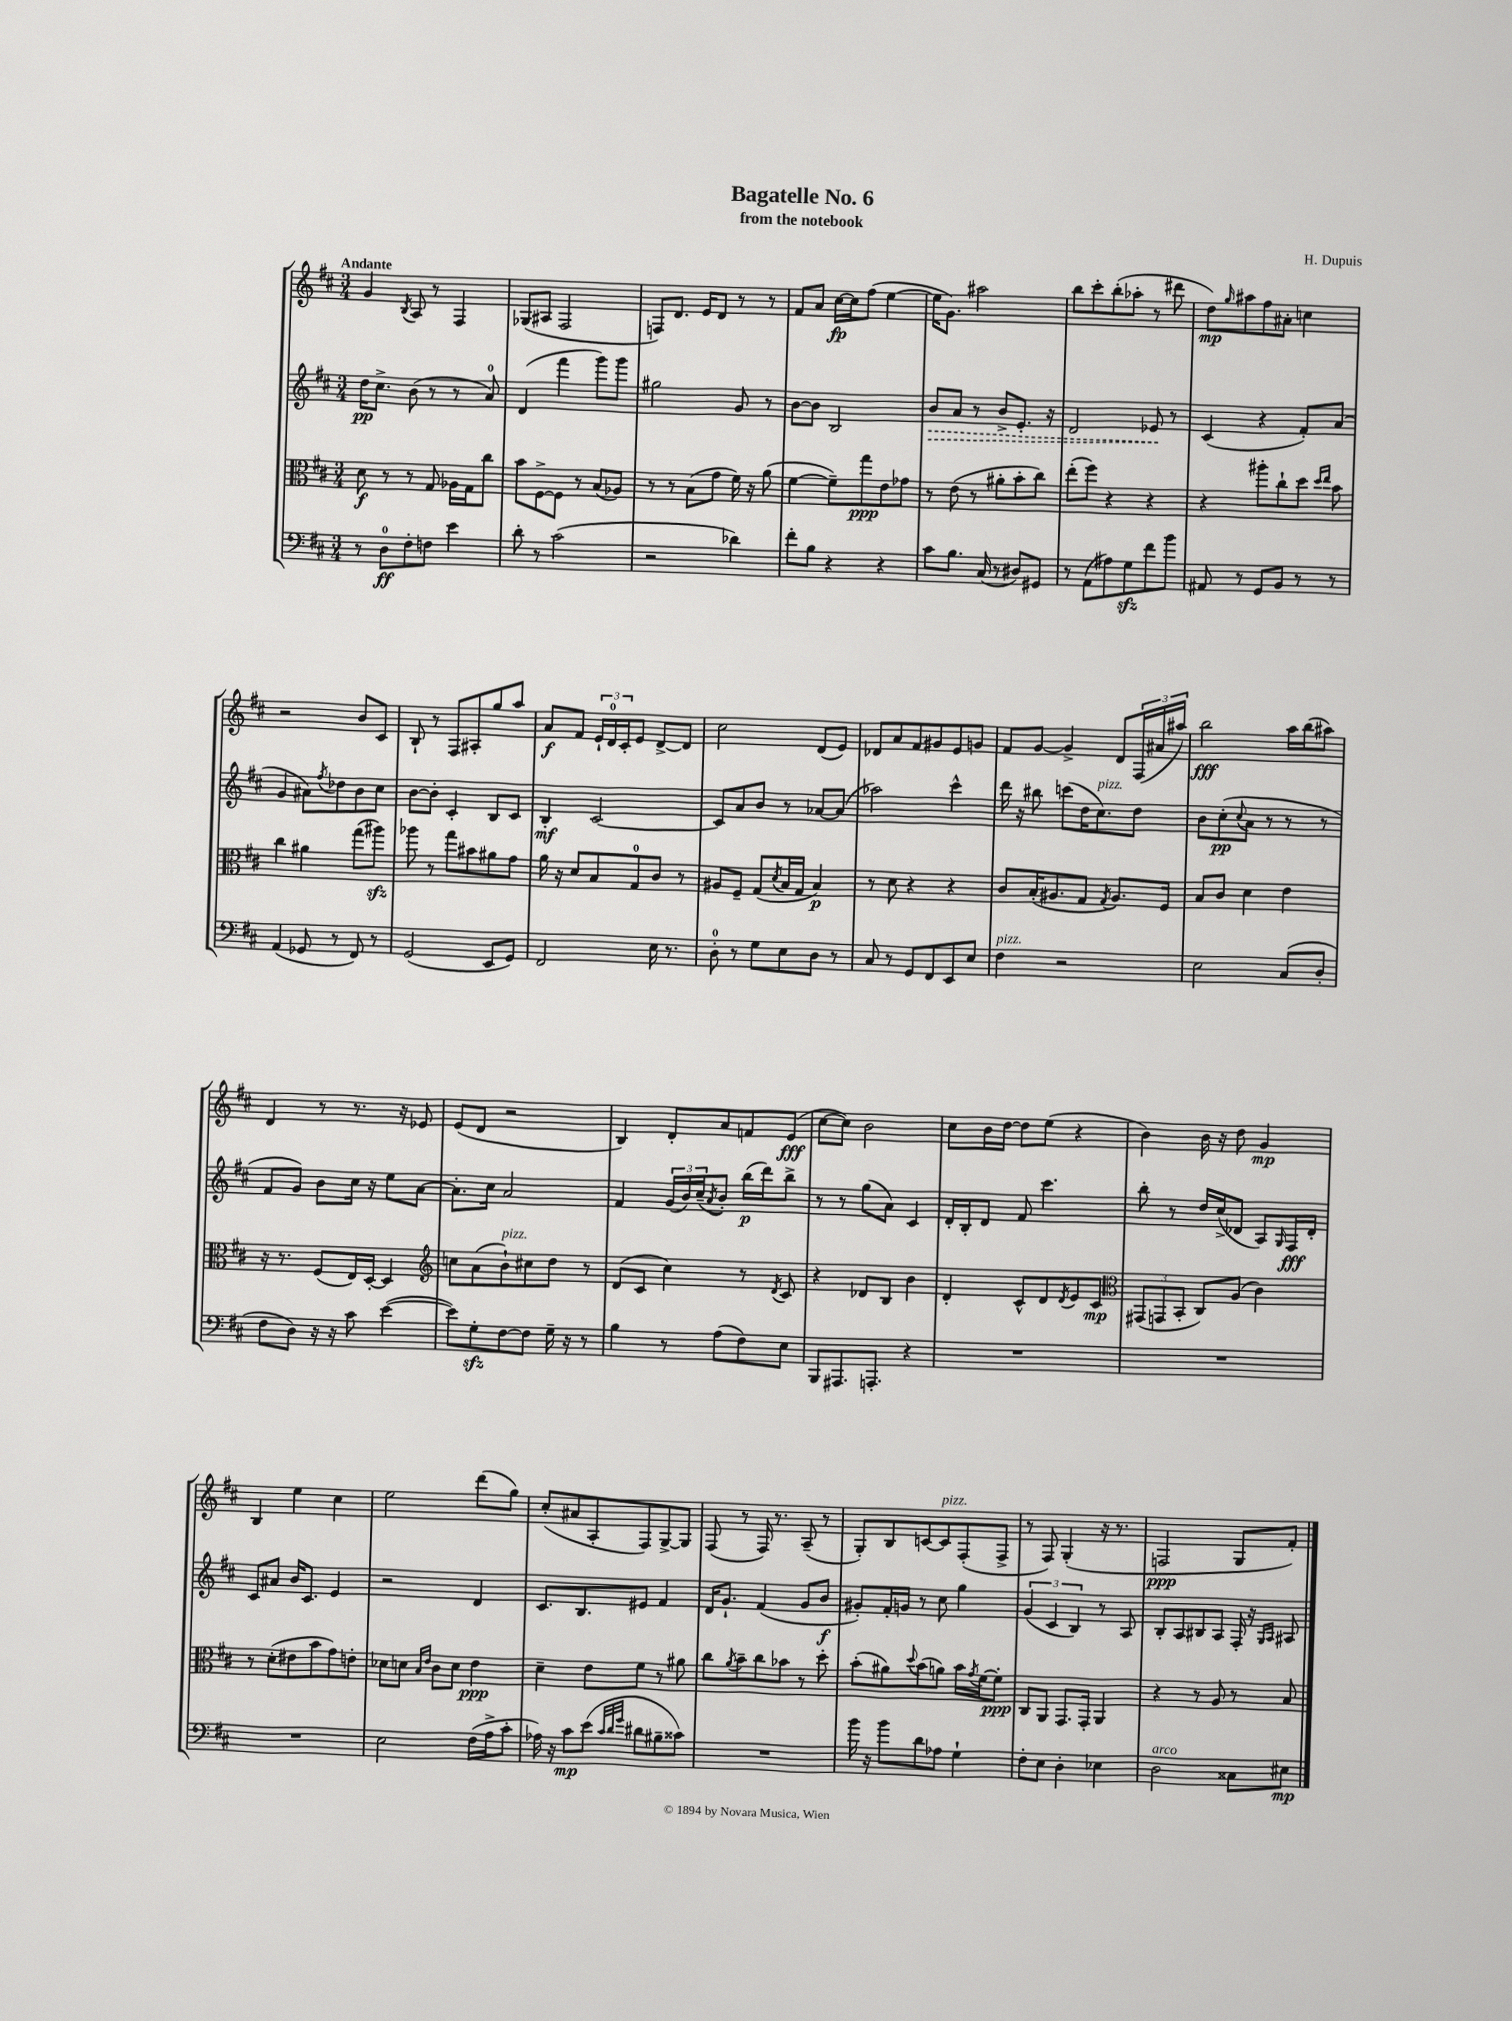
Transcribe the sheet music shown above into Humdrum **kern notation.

**kern	**dynam	**kern	**dynam	**kern	**dynam	**kern	**dynam
*part4	*part4	*part3	*part3	*part2	*part2	*part1	*part1
*staff4	*staff4	*staff3	*staff3	*staff2	*staff2	*staff1	*staff1
*clefF4	*	*clefC3	*	*clefG2	*	*clefG2	*
*k[f#c#]	*	*k[f#c#]	*	*k[f#c#]	*	*k[f#c#]	*
*M3/4	*	*M3/4	*	*M3/4	*	*M3/4	*
=1	=1	=1	=1	=1	=1	=1	=1
!	!	!	!	!	!	!LO:TX:a:B:t=Andante	!
8r	.	8d\	f	16dd\KL	pp	4g/	.
.	.	.	.	8.cc#^\J	.	.	.
8D\L	ff	8r	.	.	.	.	.
.	.	.	.	.	.	8qB/	.
8F#'\	.	8r	.	(8b\	.	8A/	.
8Fn\J	.	8G/	.	8r	.	8r	.
4e\	.	16A-X\LL	.	8r	.	4F#/	.
.	.	16G\J	.	.	.	.	.
.	.	8cc#\J	.	8a/)	.	.	.
=2	=2	=2	=2	=2	=2	=2	=2
8d'\	.	8b\L	.	(4d/	.	(8G-X/L	.
8r	.	[8F#^\	.	.	.	8A#X/J	.
(2c#\	.	8F#\J]	.	4fff#\	.	2F#/	.
.	.	8r	.	.	.	.	.
.	.	(8B/L	.	8ggg\L)	.	.	.
.	.	8A-X/J)	.	8ggg\J	.	.	.
=3	=3	=3	=3	=3	=3	=3	=3
2r	.	8r	.	2gg#X\	.	8Fn/L)	.
.	.	8r	.	.	.	8.d/J	.
.	.	(8B\L	.	.	.	.	.
.	.	.	.	.	.	16e/KL	.
.	.	8g\J	.	.	.	8d/J	.
4d-X\)	.	16f#\)	.	8g/	.	8r	.
.	.	16r	.	.	.	.	.
.	.	(8a\	.	8r	.	8r	.
=4	=4	=4	=4	=4	=4	=4	=4
8f#'\L	.	[4f#\	.	[8b\L	.	8f#/L	.
8B\J	.	.	.	8b\J]	.	8a/J	.
4r	.	8f#~\L])	.	2B/	.	[16cc#\LL	fp
.	.	.	.	.	.	16cc#\J]	.
.	.	8gg\	ppp	.	.	(8ff#\J	.
4r	.	8e\	.	.	.	[4ee\	.
.	.	8g-X\J	.	.	.	.	.
=5	=5	=5	=5	=5	=5	=5	=5
!	!	!	!	!	!LO:HP:b	!	!
8c#\L	.	8r	.	8b/L	>	16ee\KL]	.
.	.	.	.	.	.	8.g\J)	.
8.B\J	.	(8e\	.	8a/J	.	.	.
.	.	8r	.	8r	.	2aa#X\	.
(16C#/	.	.	.	.	.	.	.
8r	.	8a#X'\L	.	8b^/L	.	.	.
8D#X/L)	.	8b'\	.	8.e'/J	.	.	.
8GG#X/J	.	8cc#\J)	.	.	.	.	.
.	.	.	.	16r	.	.	.
=6	=6	=6	=6	=6	=6	=6	=6
8r	.	(8ee'\L	.	2d/	.	8bb\L	.
(8AA\L	.	8ff#\J)	.	.	.	8ccc#'\	.
8A#X\)	.	4r	.	.	.	(8bb'\	.
8Gzz\	.	.	.	.	.	8aa-X'\J	.
8f#\	.	4r	.	8e-X/	.	8r	.
8b\J	.	.	.	8r	]	8ddd#X\	.
=7	=7	=7	=7	=7	=7	=7	=7
8AA#X/	.	4r	.	(4c#/	.	8dd\L)	mp
.	.	.	.	.	.	16qqgg/	.
8r	.	.	.	.	.	8aa#X\	.
8GG/L	.	8aa#X'\L	.	4r	.	8ff#\	.
8BB/J	.	8cc#`\	.	.	.	8a#X'\J	.
8r	.	8dd\J	.	8f#'/L)	.	4ccn\	.
.	.	16qqdd/LL	.	.	.	.	.
.	.	16qqee/JJ	.	.	.	.	.
8r	.	8b\	.	(8a/J	.	.	.
!!LO:LB:g=z
=8	=8	=8	=8	=8	=8	=8	=8
(4AA/	.	4cc#\	.	4g/	.	2r	.
8GG-X/	.	4a#X\	.	8a#X\L)	.	.	.
.	.	.	.	8qff#/	.	.	.
8r	.	.	.	8dd-X\	.	.	.
8FF#/)	.	(8gg\L	.	8b\	.	8b/L	.
8r	.	8aa#Xzz\J)	.	8cc#\J	.	8c#/J	.
=9	=9	=9	=9	=9	=9	=9	=9
(2GG/	.	8aa-X\	.	[8b\L	.	8B`/	.
.	.	8r	.	8b'\J]	.	8r	.
.	.	8gg\L	.	4c#'/	.	8F#/L	.
.	.	8b#X\	.	.	.	8A#X'/	.
8EE/L	.	8a#X\	.	8B/L	.	8gg/	.
8GG/J)	.	8g\J	.	8c#/J	.	8aa/J	.
=10	=10	=10	=10	=10	=10	=10	=10
2FF#/	.	16a\	.	4B'/	mf	8a/L	f
.	.	16r	.	.	.	.	.
.	.	8d/L	.	.	.	8f#/J	.
.	.	8B/	.	[2c#/	.	24e`/LL	.
.	.	.	.	.	.	24d/	.
.	.	.	.	.	.	24c#'/J	.
.	.	8G/	.	.	.	8e/J	.
16E\	.	8c#/J	.	.	.	[8d^/L	.
8.r	.	.	.	.	.	.	.
.	.	8r	.	.	.	8d/J]	.
=11	=11	=11	=11	=11	=11	=11	=11
8D'\	.	8A#X/L	.	8c#/L]	.	2cc#\	.
8r	.	8F#~/J	.	8a/	.	.	.
8G\L	.	(8G/L	.	8b/J	.	.	.
.	.	8qd/	.	.	.	.	.
8E\	.	16B/L	.	8r	.	.	.
.	.	16G/JJ	.	.	.	.	.
8D\J	.	4B/)	p	[8a-X/L	.	(8d/L	.
8r	.	.	.	(8a-/J]	.	8e/J)	.
=12	=12	=12	=12	=12	=12	=12	=12
8C#/	.	8r	.	2aa-X\)	.	8d-X/L	.
8r	.	8d\	.	.	.	8a/	.
8GG/L	.	4r	.	.	.	8f#/	.
8FF#/	.	.	.	.	.	8g#X/	.
8EE/	.	4r	.	4ccc#^^\	.	8e/	.
8E/J	.	.	.	.	.	8gn/J	.
=13	=13	=13	=13	=13	=13	=13	=13
!LO:TX:a:i:t=pizz.	!	!	!	!	!	!	!
4F#\	.	8c#/L	.	16ddd\	.	8f#/L	.
.	.	.	.	16r	.	.	.
.	.	(16B'/K	.	8bb#X\	.	[8g/J	.
.	.	8.A#X/	.	.	.	.	.
2r	.	.	.	(8cccn\L	.	4g^/]	.
.	.	8G/J	.	16dd\K	.	.	.
!	!	!	!	!LO:TX:a:i:t=pizz.	!	!	!
.	.	.	.	8.cc#\)	.	.	.
.	.	8qG/	.	.	.	.	.
.	.	8.A#/L)	.	.	.	8d/L	.
.	.	.	.	8dd\J	.	(24F#/L	.
.	.	.	.	.	.	24a#X/	.
.	.	16F#/Jk	.	.	.	.	.
.	.	.	.	.	.	24aa#X/JJ)	.
=14	=14	=14	=14	=14	=14	=14	=14
2E\	.	8B/L	.	8b\L	.	2bb\	fff
.	.	8c#/J	.	(8cc#'\	pp	.	.
.	.	.	.	8qqcc#/	.	.	.
.	.	4d\	.	8a\J	.	.	.
.	.	.	.	8r	.	.	.
(8C#/L	.	4e\	.	8r	.	16aa\LL	.
.	.	.	.	.	.	(16bb\J	.
8D'/J	.	.	.	8r	.	8aa#X\J)	.
!!LO:LB:g=z
=15	=15	=15	=15	=15	=15	=15	=15
8F#\L	.	16r	.	8f#/L	.	4d/	.
.	.	8.r	.	.	.	.	.
8D\J)	.	.	.	8g/J)	.	.	.
16r	.	(8F#/L	.	8b\L	.	8r	.
16r	.	.	.	.	.	.	.
8c#\	.	16E/L)	.	16cc#\Jk	.	8.r	.
.	.	[16D'/JJ	.	16r	.	.	.
([4e\	.	4D/]	.	8ee\L	.	.	.
.	.	.	.	.	.	16r	.
.	.	.	.	[8a\J	.	8e-X/	.
=16	=16	=16	=16	=16	=16	=16	=16
*	*	*clefG2	*	*	*	*	*
8e\L])	.	8ccn\L	.	8.a'\L]	.	(8e/L	.
8Gzz'\	.	(8a\	.	.	.	8d/J	.
.	.	.	.	16cc#\Jk	.	.	.
!	!	!LO:TX:a:i:t=pizz.	!	!	!	!	!
[8F#\	.	8b`\)	.	2a/	.	2r	.
8F#\J]	.	8cc#X\	.	.	.	.	.
16G~\	.	8dd\J	.	.	.	.	.
16r	.	.	.	.	.	.	.
8r	.	8r	.	.	.	.	.
=17	=17	=17	=17	=17	=17	=17	=17
4B\	.	(8d/L	.	4f#/	.	4B/)	.
.	.	8c#/J	.	.	.	.	.
8r	.	4cc#\)	.	(24g/LL	.	8d'/L	.
.	.	.	.	24b/)	.	.	.
.	.	.	.	(24cc#~/J	.	.	.
.	.	.	.	8qa/	.	.	.
(8A\L	.	.	.	8b'/J)	.	8a/	.
8F#\)	.	8r	.	(16bb\LL	p	8fn/	.
.	.	.	.	16ddd\J)	.	.	.
.	.	8qd/	.	.	.	.	.
8E\J	.	8c#/	.	8bb^\J	.	(8e/J	fff
=18	=18	=18	=18	=18	=18	=18	=18
8BBB/L	.	4r	.	8r	.	[8cc#\L	.
8.AAA#X/	.	.	.	8r	.	8cc#\J])	.
.	.	8d-X/L	.	(8gg\L	.	2b\	.
8.AAAn'/J	.	.	.	.	.	.	.
.	.	8B/J	.	8a\J)	.	.	.
4r	.	4b\	.	4c#/	.	.	.
=19	=19	=19	=19	=19	=19	=19	=19
2.r	.	4d'/	.	16d'/LL	.	8cc#\L	.
.	.	.	.	16B'/J	.	.	.
.	.	.	.	8d/J	.	16b\L	.
.	.	.	.	.	.	[16dd\JJ	.
.	.	8c#^^/L	.	8f#/	.	8dd\L]	.
.	.	8d/	.	4.ccc#\	.	(8ee\J	.
.	.	8qd/	.	.	.	.	.
.	.	8e/	.	.	.	4r	.
.	.	8c#/J	mp	.	.	.	.
=20	=20	=20	=20	=20	=20	=20	=20
*	*	*clefC3	*	*	*	*	*
2.r	.	(12GG#X/L	.	8bb'\	.	4b\)	.
.	.	12GGn/	.	.	.	.	.
.	.	.	.	8r	.	.	.
.	.	12BB'/J	.	.	.	.	.
.	.	8C#/L)	.	16dd/LL	.	16b\	.
.	.	.	.	(16cc#^/J	.	16r	.
.	.	(8A/J	.	8d-X/J	.	8dd\	.
.	.	4c#\)	.	8A/L)	.	4g/	mp
.	.	.	.	16qqG/	.	.	.
.	.	.	.	16F#/L	fff	.	.
.	.	.	.	16d-'/JJ	.	.	.
!!LO:LB:g=z
=21	=21	=21	=21	=21	=21	=21	=21
2.r	.	8r	.	8c#/L	.	4B/	.
.	.	(8d'\L	.	8a#X/J	.	.	.
.	.	8e#X\	.	16b/KL	.	4ee\	.
.	.	.	.	8.c#/J	.	.	.
.	.	8b\	.	.	.	.	.
.	.	8g\)	.	4e/	.	4cc#\	.
.	.	8en'\J	.	.	.	.	.
=22	=22	=22	=22	=22	=22	=22	=22
2E\	.	8d-X\L	.	2r	.	2ee\	.
.	.	8dn\J	.	.	.	.	.
.	.	16qqB/LL	.	.	.	.	.
.	.	16qqe/JJ	.	.	.	.	.
.	.	8c#\L	.	.	.	.	.
.	.	8d\J	.	.	.	.	.
(16F#\LL	.	4e\	ppp	4d/	.	(8ddd\L	.
16A^\J	.	.	.	.	.	.	.
8c#'\J	.	.	.	.	.	8gg\J)	.
=23	=23	=23	=23	=23	=23	=23	=23
16A-X\)	.	4d~\	.	8.c#/L	.	(8cc#'/L	.
16r	.	.	.	.	.	.	.
8c#\L	mp	.	.	.	.	8a#X/	.
.	.	.	.	8.B/	.	.	.
(8e\J	.	8e\L	.	.	.	8A'/	.
32qqc#/LLL	.	.	.	.	.	.	.
32qqd/	.	.	.	.	.	.	.
32qqg/JJJ	.	.	.	.	.	.	.
8d#X\L	.	8f#\J	.	8e#X/J	.	8F#/)	.
8B#X~\	.	8r	.	4f#/	.	[8G^/	.
8c##X\J)	.	8a#X\	.	.	.	8G/J]	.
=24	=24	=24	=24	=24	=24	=24	=24
2.r	.	8cc#\L	.	16d/KL	.	(8F#/	.
.	.	.	.	8.g`/J	.	.	.
.	.	8qa/	.	.	.	.	.
.	.	8b~\	.	.	.	8r	.
.	.	8cc#\	.	(4f#/	.	16F#/)	.
.	.	.	.	.	.	8.r	.
.	.	8b-X\J	.	.	.	.	.
.	.	8r	.	8g/L	.	(8A~/	.
.	.	8dd'\	.	8b/J	f	8r	.
=25	=25	=25	=25	=25	=25	=25	=25
16b\	.	(8b'\L	.	8g#X'/L)	.	8G'/L)	.
16r	.	.	.	.	.	.	.
8b\L	.	8a#X\)	.	16f#'/L	.	8B/	.
.	.	.	.	16gn/JJ	.	.	.
.	.	8qqdd/	.	.	.	.	.
8d\	.	(8b\	.	8r	.	[8cn/	.
!	!	!	!	!	!	!LO:TX:a:i:t=pizz.	!
8A-X\J	.	8an\J)	.	8cc#\	.	8c/]	.
4G`\	.	16b\LL	.	4gg\	.	(8F#'/	.
.	.	8qg/	.	.	.	.	.
.	.	[16f#\J	.	.	.	.	.
.	.	8f#'\J]	ppp	.	.	8F#^/J	.
=26	=26	=26	=26	=26	=26	=26	=26
8F#'\L	.	8C#/L	.	(6g/	.	8r	.
8E\J	.	8AA/J	.	.	.	8F#/)	.
.	.	.	.	6c#/	.	.	.
4D'\	.	8.GG/L	.	.	.	(4G'/	.
.	.	.	.	6B/)	.	.	.
.	.	16GG'/Jk	.	.	.	.	.
4E-X\	.	4AA/	.	8r	.	16r	.
.	.	.	.	.	.	8.r	.
.	.	.	.	8A/	.	.	.
=27	=27	=27	=27	=27	=27	=27	=27
!LO:TX:a:i:t=arco	!	!	!	!	!	!	!
2D\	.	4r	.	8B'/L	.	2Fn/	ppp
.	.	.	.	8A/	.	.	.
.	.	8r	.	8B#X/	.	.	.
.	.	8A/	.	8A/J	.	.	.
8C##X\L	.	8r	.	16F#'/	.	8G/L	.
.	.	.	.	16r	.	.	.
.	.	.	.	16qqG/LL	.	.	.
.	.	.	.	16qqA/JJ	.	.	.
8E#X\J	mp	8B/	.	8A#X/	.	8f#'/J)	.
==	==	==	==	==	==	==	==
*-	*-	*-	*-	*-	*-	*-	*-
